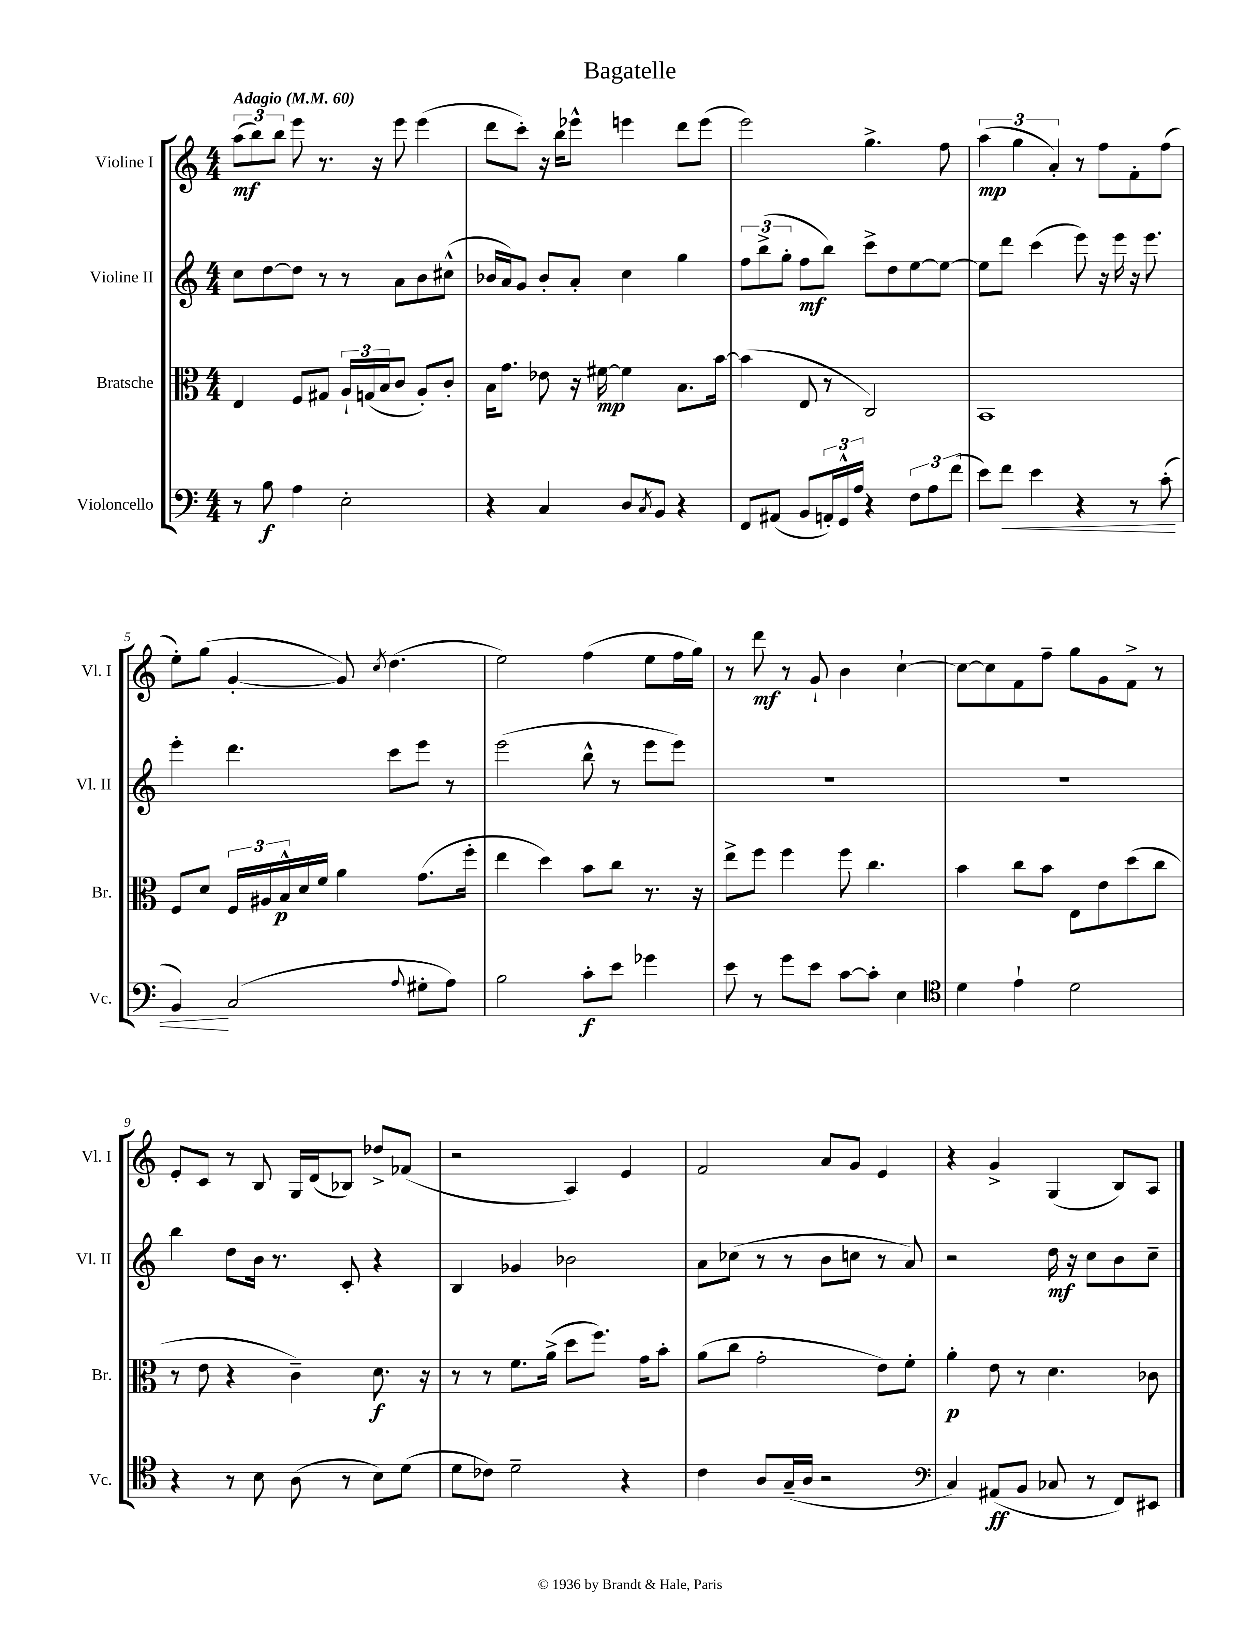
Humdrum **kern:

**kern	**kern	**kern	**kern
*staff4	*staff3	*staff2	*staff1
*clefF4	*clefC3	*clefG2	*clefG2
*k[]	*k[]	*k[]	*k[]
*M4/4	*M4/4	*M4/4	*M4/4
*MM60	*MM60	*MM60	*MM60
8r	4E	8cc	(12aa
.	.	.	12bb)
8B	.	[8dd	.
.	.	.	12bb
4A	8F	8dd]	8eee
.	8G#	8r	8.r
2E'	24A`	8r	.
.	(24G	.	.
.	.	.	16r
.	24B	.	.
.	8c	8a	8eee
.	8A')	8b	(4eee
.	8c'	(8cc#^^	.
=	=	=	=
4r	16B	16b-	8ddd
.	8.g	16a)	.
.	.	8g	8ccc')
4C	8e-	8b-'	16r
.	.	.	16bb
.	16r	8a'	8eee-^^
.	[16f#	.	.
8D	4f#]	4cc	4eee
8qC	.	.	.
8BB	.	.	.
4r	8.B	4gg	8ddd
.	.	.	(8eee
.	[16b	.	.
=	=	=	=
8FF	(4b]	12ff	2eee)
.	.	(12bb^	.
(8AA#	.	.	.
.	.	12gg'	.
8BB	8E	8ff	.
24AA')	8r	8bb)	.
24GG^^	.	.	.
24A	.	.	.
4r	2C)	8ccc^	4.gg^
.	.	8dd	.
12F	.	[8ee	.
12A	.	.	.
.	.	8ee_	8ff
(12f	.	.	.
=	=	=	=
8e)	1BB	8ee]	(6aa
8f	.	8ddd	.
.	.	.	6gg
4e	.	(4ccc	.
.	.	.	6a')
4r	.	8eee)	8r
.	.	16r	8ff
.	.	16eee	.
8r	.	16r	8f'
.	.	8.eee	.
(8c'	.	.	(8ff
=	=	=	=
4BB)	8F	4eee'	8ee')
.	8d	.	(8gg
(2C	24F	4.ddd	[4g'
.	24A#	.	.
.	24B^^	.	.
.	16d	.	.
.	16f	.	.
.	4a	.	8g])
.	.	.	8qcc
.	.	8ccc	(4.dd
8qqA	.	.	.
8G#'	(8.g	8eee	.
8A)	.	8r	.
.	16ff'	.	.
=	=	=	=
2B	4ee	(2eee	2ee)
.	4dd)	.	.
8c'	8b	8bb^^	(4ff
8e	8cc	8r	.
4g-	8.r	8eee	8ee
.	.	8eee)	16ff
.	16r	.	16gg)
=	=	=	=
8e	8ee^	1r	8r
8r	8ff	.	8ddd
8g	4ff	.	8r
8e	.	.	8g`
[8c	8ff	.	4b
8c']	4.cc	.	.
4E	.	.	[4cc`
=	=	=	=
*clefC4	*	*	*
4d	4b	1r	8cc_
.	.	.	8cc]
4e`	8cc	.	8f
.	8b	.	8ff~
2d	8E	.	8gg
.	8e	.	8g
.	(8dd	.	8f^
.	8cc	.	8r
=	=	=	=
4r	8r	4bb	8e'
.	8e	.	8c
8r	4r	8dd	8r
8B	.	16b	8B
.	.	8.r	.
(8A	4c~)	.	16G
.	.	.	(16d
8r	.	8c'	8B-)
8B)	8.d	4r	8dd-^
(8d	.	.	(8f-
.	16r	.	.
=	=	=	=
8d	8r	4B	2r
8c-)	8r	.	.
2d~	8.f	4g-	.
.	(16a^	.	.
.	8dd	2b-	4A)
.	8.ff)	.	.
4r	.	.	4e
.	16g	.	.
.	8b'	.	.
=	=	=	=
4c	(8a	8a	2f
.	8cc	(8cc-	.
8A	2g'	8r	.
(16G~	.	8r	.
16A	.	.	.
2r	.	8b	8a
.	.	8cc	8g
.	8e)	8r	4e
.	8f'	8a)	.
=	=	=	=
*clefF4	*	*	*
4C)	4a'	2r	4r
(8AA#	8e	.	4g^
8BB	8r	.	.
8C-	4.d	16dd	(4G
.	.	16r	.
8r	.	8cc	.
8FF)	.	8b	8B)
8EE#	8c-	8cc~	8A
==	==	==	==
*-	*-	*-	*-
